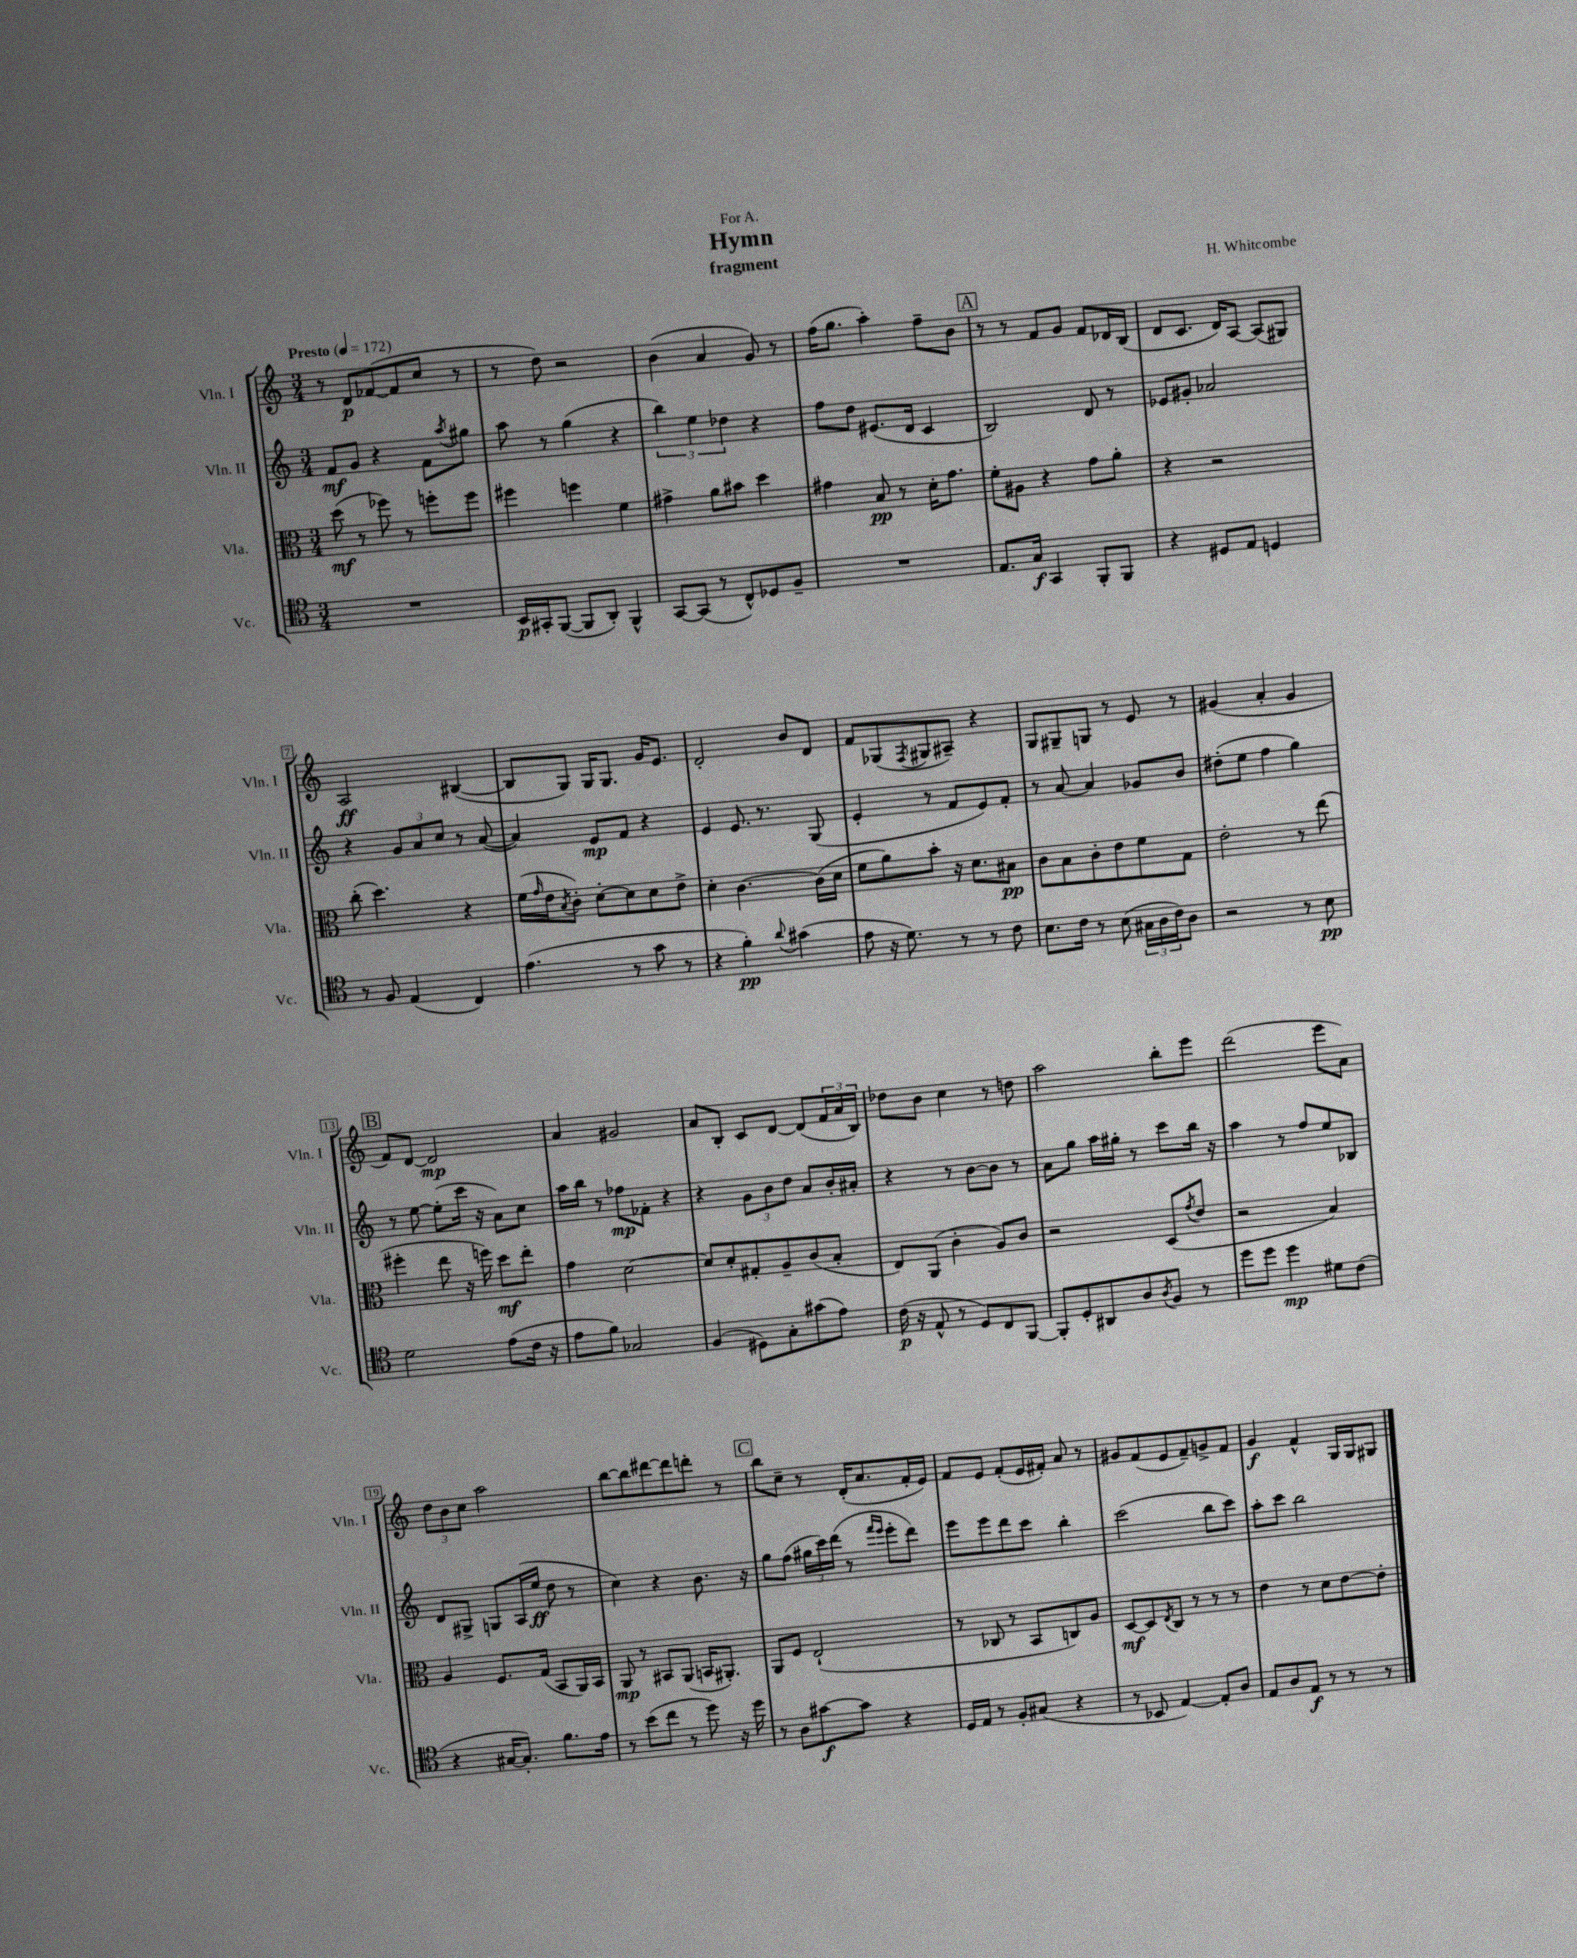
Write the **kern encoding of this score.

**kern	**dynam	**kern	**dynam	**kern	**dynam	**kern	**dynam
*part4	*part4	*part3	*part3	*part2	*part2	*part1	*part1
*staff4	*staff4	*staff3	*staff3	*staff2	*staff2	*staff1	*staff1
*I"Vc.	*	*I"Vla.	*	*I"Vln. II	*	*I"Vln. I	*
*I'Vc.	*	*I'Vla.	*	*I'Vln. II	*	*I'Vln. I	*
*clefC4	*	*clefC3	*	*clefG2	*	*clefG2	*
*k[]	*	*k[]	*	*k[]	*	*k[]	*
*M3/4	*	*M3/4	*	*M3/4	*	*M3/4	*
*MM172	*	*MM172	*	*MM172	*	*MM172	*
=1	=1	=1	=1	=1	=1	=1	=1
!	!	!	!	!	!	!LO:TX:a:B:t=Presto	!
2.r	.	(8dd\	mf	8f/L	mf	8r	.
.	.	8r	.	8g/J	.	8d/L	p
.	.	8ff-X\)	.	4r	.	([8f-X/	.
.	.	8r	.	.	.	8f-/]	.
.	.	8ffn'\L	.	8f\L	.	8cc/J	.
.	.	.	.	8qaa/	.	.	.
.	.	8ff\J	.	8gg#X\J	.	8r	.
=2	=2	=2	=2	=2	=2	=2	=2
16BB/LL	p	4ff#X\	.	8aa\	.	8r	.
16GG#X'/J	.	.	.	.	.	.	.
([8FF/J	.	.	.	8r	.	8dd\)	.
8FF/L]	.	4ffn\	.	(4gg\	.	2r	.
8AA'/J)	.	.	.	.	.	.	.
4FF^^/	.	4f\	.	4r	.	.	.
=3	=3	=3	=3	=3	=3	=3	=3
[8GG/L	.	4g#X^\	.	6bb\)	.	(4b\	.
(8GG/J]	.	.	.	.	.	.	.
.	.	.	.	6ee\	.	.	.
8r	.	8a\L	.	.	.	4a/	.
.	.	.	.	6dd-X\	.	.	.
8C^^/L)	.	8b#X\J	.	.	.	.	.
8D-X/	.	4dd\	.	4r	.	8g/)	.
8F~/J	.	.	.	.	.	8r	.
=4	=4	=4	=4	=4	=4	=4	=4
2.r	.	4g#X\	.	8ff\L	.	(16ff\KL	.
.	.	.	.	.	.	8.gg\J	.
.	.	.	.	8dd\J	.	.	.
.	.	8B/	pp	(8.e#X/L	.	4aa'\)	.
.	.	8r	.	.	.	.	.
.	.	.	.	16d/Jk	.	.	.
.	.	16d'\KL	.	4c/	.	8ff~\L	.
.	.	8.g#\J	.	.	.	.	.
.	.	.	.	.	.	8b\J	.
!!LO:REH:place=s1:t=A
=5	=5	=5	=5	=5	=5	=5	=5
8.E/L	.	8f'\L	.	2B/)	.	8r	.
.	.	8A#X\J	.	.	.	8r	.
16G/Jk	f	.	.	.	.	.	.
4GG/	.	4r	.	.	.	8f/L	.
.	.	.	.	.	.	8g/J	.
8FF'/L	.	8g\L	.	8d/	.	8f/L	.
8FF/J	.	8a'\J	.	8r	.	16d-X/L	.
.	.	.	.	.	.	(16B/JJ	.
=6	=6	=6	=6	=6	=6	=6	=6
4r	.	4r	.	8e-X/L	.	8d/L	.
.	.	.	.	8g#X'/J	.	8.c/J	.
8D#X/L	.	2r	.	2a-X/	.	.	.
.	.	.	.	.	.	16d/KL)	.
8E/J	.	.	.	.	.	[8A/J	.
4Dn/	.	.	.	.	.	(8A/L]	.
.	.	.	.	.	.	8G#X/J)	.
!!LO:LB:g=z
=7	=7	=7	=7	=7	=7	=7	=7
8r	.	(8cc'\	.	4r	.	2A/	ff
8F/	.	4.dd\)	.	.	.	.	.
(4E/	.	.	.	12g/L	.	.	.
.	.	.	.	12a/	.	.	.
.	.	.	.	12cc/J	.	.	.
4C/)	.	4r	.	8r	.	([4B#X/	.
.	.	.	.	([8a/	.	.	.
=8	=8	=8	=8	=8	=8	=8	=8
(4.e\	.	(16f\LL	.	4a/])	.	8B#/L]	.
.	.	16qqg/	.	.	.	.	.
.	.	16e\J	.	.	.	.	.
.	.	8qB/	.	.	.	.	.
.	.	8c'\J)	.	.	.	8G/J)	.
.	.	[8d'\L	.	8e/L	mp	16G/KL	.
.	.	.	.	.	.	8.G/J	.
8r	.	8d\]	.	8f/J	.	.	.
8g\	.	8d\	.	4r	.	16g/KL	.
.	.	.	.	.	.	8.e/J	.
8r	.	8e^\J	.	.	.	.	.
=9	=9	=9	=9	=9	=9	=9	=9
4r	.	4d'\	.	4e/	.	2d'/	.
4f'\)	pp	[4.c\	.	8.e/	.	.	.
.	.	.	.	8.r	.	.	.
8qqa/	.	.	.	.	.	.	.
(4g#X\	.	.	.	.	.	8b/L	.
.	.	(16c\LL]	.	(8G/	.	8d/J	.
.	.	16d\JJ	.	.	.	.	.
=10	=10	=10	=10	=10	=10	=10	=10
8e\	.	8f\L	.	4e'/	.	8f/L	.
16r	.	8a\)	.	.	.	(8G-X/	.
8.d\)	.	.	.	.	.	.	.
.	.	.	.	.	.	8qF/	.
.	.	8b'\J	.	8r	.	8G#X/	.
8r	.	16r	.	8f/L	.	8A#X~/J)	.
.	.	8.d\L	.	.	.	.	.
8r	.	.	.	8e/)	.	4r	.
8c\	.	8B#X\J	pp	8f'/J	.	.	.
=11	=11	=11	=11	=11	=11	=11	=11
8.B\L	.	8c\L	.	8r	.	8G/L	.
.	.	8B\	.	[8a/	.	8G#X~/	.
16c\Jk	.	.	.	.	.	.	.
8r	.	8c'\	.	4a/]	.	8Gn/J	.
(8B\	.	8e\	.	.	.	8r	.
24G#X\LL	.	8f\	.	8g-X/L	.	8e/	.
24A\	.	.	.	.	.	.	.
24c\J)	.	.	.	.	.	.	.
8A\J	.	8G\J	.	8b/J	.	8r	.
=12	=12	=12	=12	=12	=12	=12	=12
2r	.	2e'\	.	(8dd#X'\L	.	(4g#X/	.
.	.	.	.	8ee\J	.	.	.
.	.	.	.	4ff\	.	4a'/	.
8r	.	8r	.	4gg\)	.	4g#/	.
8B\	pp	(8ee\	.	.	.	.	.
!!LO:LB:g=z
!!LO:REH:place=s1:t=B
=13	=13	=13	=13	=13	=13	=13	=13
2d\	.	4ff#X'\	.	8r	.	8f/L)	.
.	.	.	.	[8ee\	.	[8d/J	.
.	.	8ee\	.	(8ee'\L]	.	2d/]	mp
.	.	16r	.	16ccc\Jk	.	.	.
.	.	16ffn\)	.	16r	.	.	.
(8e\L	.	8dd\L	mf	8a\L)	.	.	.
16c\Jk	.	8ee'\J	.	8cc\J	.	.	.
16r	.	.	.	.	.	.	.
=14	=14	=14	=14	=14	=14	=14	=14
8e\L	.	4g\	.	16aa\LL	.	4a/	.
.	.	.	.	16bb\JJ	.	.	.
8f\J)	.	.	.	8r	.	.	.
2G-X/	.	[2d\	.	8ff-X\L	mp	2g#X/	.
.	.	.	.	8f-X'\J	.	.	.
.	.	.	.	4r	.	.	.
=15	=15	=15	=15	=15	=15	=15	=15
(4F/	.	8d/L]	.	4r	.	8a/L	.
.	.	8d'/	.	.	.	8B'/J	.
8D#X\L)	.	8G#X'/	.	12g\L	.	8c/L	.
.	.	.	.	12b\	.	.	.
8G'\	.	8A~/	.	.	.	[8d/J	.
.	.	.	.	12dd\J	.	.	.
(8g#X\	.	(8c/	.	8a/L	.	(8d/L]	.
8e\J)	.	8B'/J	.	16b'/L	.	24f/L	.
.	.	.	.	.	.	24a/	.
.	.	.	.	16a#X'/JJ	.	.	.
.	.	.	.	.	.	24B/JJ)	.
=16	=16	=16	=16	=16	=16	=16	=16
(16c\	p	8E/L)	.	4r	.	8dd-X\L	.
16r	.	.	.	.	.	.	.
8E^^/	.	(8AA/J	.	.	.	8b\J	.
8r	.	4c'\	.	8r	.	4cc\	.
8D/L)	.	.	.	[8b\L	.	.	.
8C/	.	8A/L)	.	8b\J]	.	8r	.
[8FF/J	.	8c/J	.	8r	.	8ddn\	.
=17	=17	=17	=17	=17	=17	=17	=17
8FF'/L]	.	2r	.	8a\L	.	2aa\	.
8D'/	.	.	.	8gg\J	.	.	.
8AA#X/	.	.	.	16aa\LL	.	.	.
.	.	.	.	16gg#X'\JJ	.	.	.
8A/	.	.	.	8r	.	.	.
8qA/	.	.	.	.	.	.	.
8F/J	.	(8D/L	.	8ccc\L	.	8bb'\L	.
.	.	8qg/	.	.	.	.	.
8r	.	8e/J	.	16bb\Jk	.	8eee\J	.
.	.	.	.	16r	.	.	.
=18	=18	=18	=18	=18	=18	=18	=18
8dd\L	.	2r	.	4aa\	.	(2ddd\	.
8dd\J	.	.	.	.	.	.	.
4dd\	mp	.	.	8r	.	.	.
.	.	.	.	8ff/L	.	.	.
8d#X\L	.	4B/)	.	8ee/	.	8eee\L	.
(8c\J	.	.	.	8B-X/J	.	8a\J)	.
!!LO:LB:g=z
=19	=19	=19	=19	=19	=19	=19	=19
4r	.	4A/	.	8d/L	.	12dd\L	.
.	.	.	.	.	.	12b\	.
.	.	.	.	8G#X^/J	.	.	.
.	.	.	.	.	.	12cc\J	.
[16G#X/KL	.	8.F/L	.	8Gn/L	.	2aa\	.
8.G#'/J])	.	.	.	.	.	.	.
.	.	.	.	(16A/L	.	.	.
.	.	(16G/Jk	.	16ee/JJ	ff	.	.
8.f\L	.	8BB/L	.	8dd\	.	.	.
.	.	16AA/L)	.	8r	.	.	.
16e\Jk	.	16BB/JJ	.	.	.	.	.
=20	=20	=20	=20	=20	=20	=20	=20
8r	.	8AA/	mp	4cc\)	.	[8bb\L	.
(8b\L	.	8r	.	.	.	8bb\]	.
8cc\J	.	8BB#X/L	.	4r	.	[8ddd#X\	.
8r	.	(8AA/J	.	.	.	8ddd#\]	.
8dd\)	.	16BBn/KL	.	8.b\	.	8dddn'\J	.
.	.	8.AA#X'/J)	.	.	.	.	.
16r	.	.	.	.	.	8r	.
16dd\	.	.	.	16r	.	.	.
!!LO:REH:place=s1:t=C
=21	=21	=21	=21	=21	=21	=21	=21
8r	.	8AA/L	.	8gg\L	.	8bb\L	.
8A\L	.	8F/J	.	(8ff\J	.	8cc~\J	.
[8g#X\	f	(2E`/	.	24gg#X\LL	.	8r	.
.	.	.	.	24ccc\)	.	.	.
.	.	.	.	(24ddd\JJ	.	.	.
8g#\J]	.	.	.	8r	.	(16d'/KL	.
.	.	.	.	.	.	8.a/	.
.	.	.	.	16qqfff/LL	.	.	.
.	.	.	.	16qqeee/JJ	.	.	.
4r	.	.	.	8eee'\L	.	.	.
.	.	.	.	8ddd\J)	.	16f'/L	.
.	.	.	.	.	.	16e/JJ)	.
=22	=22	=22	=22	=22	=22	=22	=22
16D/LL	.	8r	.	8eee\L	.	8f/L	.
16E/JJ	.	.	.	.	.	.	.
8r	.	8C-X/	.	8eee\	.	8e/J	.
8F'/L	.	8r	.	8ddd\	.	(8f'/L	.
(8G#X/J	.	8BB/L	.	8ccc\J	.	16e/L	.
.	.	.	.	.	.	16f#X'/JJ)	.
4r	.	8Cn/)	.	4bb'\	.	8a/	.
.	.	8A/J	.	.	.	8r	.
=23	=23	=23	=23	=23	=23	=23	=23
8r	.	[8D/L	mf	(2ccc\	.	8g#X/L	.
8BB-X/	.	8D/]	.	.	.	(8f/	.
.	.	8qE/	.	.	.	.	.
[4E/)	.	8C/J	.	.	.	8e/	.
.	.	8r	.	.	.	8f~/)	.
8E'/L]	.	8r	.	8bb\L	.	8gn^/	.
8A/J	.	8r	.	8ccc\J)	.	8f/J	.
=24	=24	=24	=24	=24	=24	=24	=24
8E/L	.	4e\	.	8aa'\L	.	4g/	f
8A/	.	.	.	8ccc\J	.	.	.
8E/J	f	8r	.	2bb\	.	4f^^/	.
8r	.	8d\L	.	.	.	.	.
8r	.	[8e\	.	.	.	16G/LL	.
.	.	.	.	.	.	16G/J	.
8r	.	8e'\J]	.	.	.	8G#X/J	.
==	==	==	==	==	==	==	==
*-	*-	*-	*-	*-	*-	*-	*-
